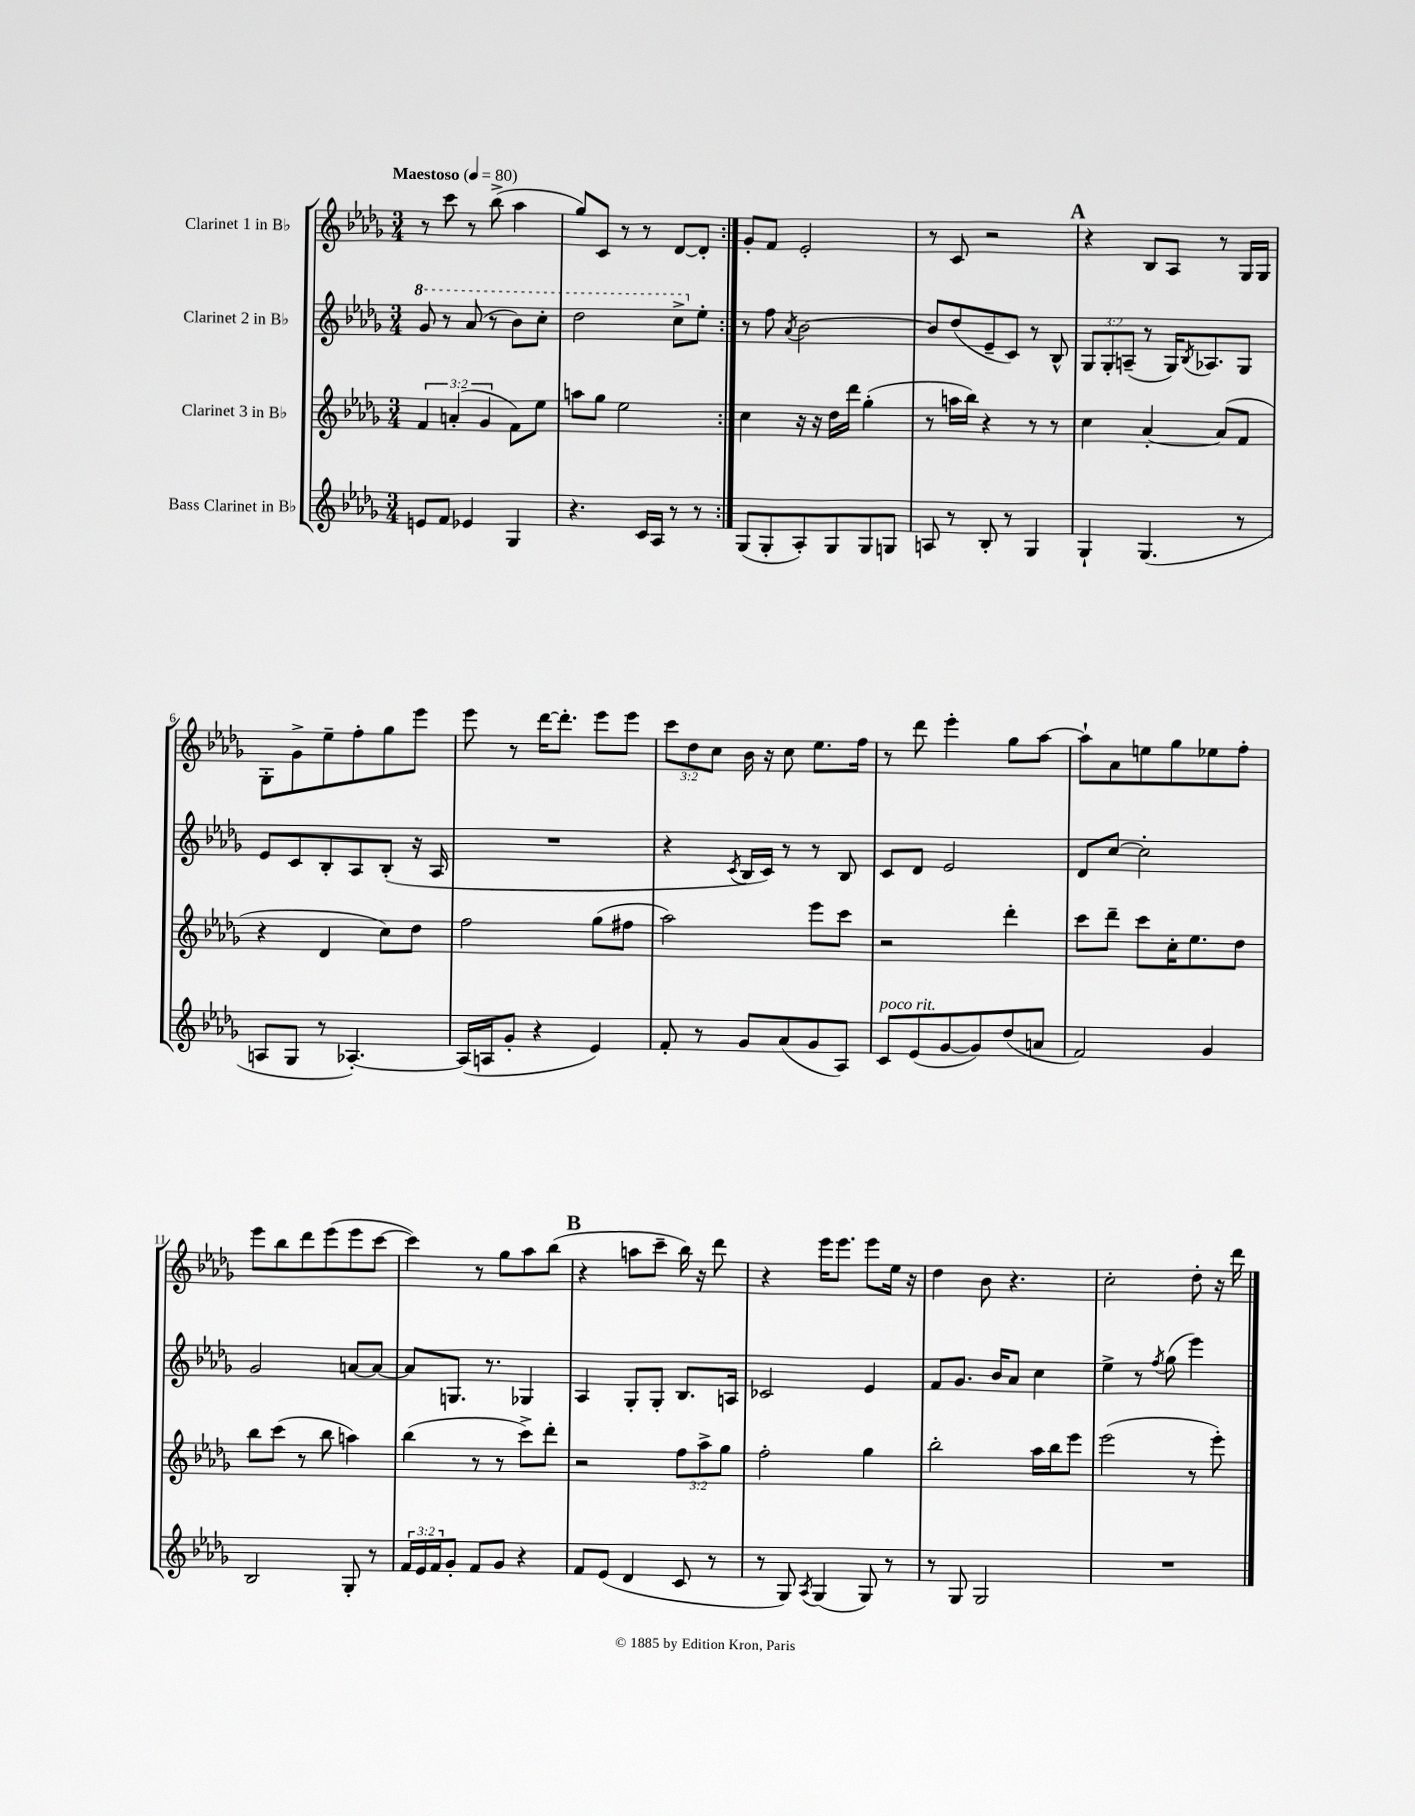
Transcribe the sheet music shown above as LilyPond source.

<<
\new StaffGroup <<
\new Staff = "s0" \with { instrumentName = "Clarinet 1 in Bb" } {
    \clef treble \key des \major \numericTimeSignature \time 3/4 \override Staff.TupletNumber.text = #tuplet-number::calc-fraction-text \tempo "Maestoso" 4 = 80
    \repeat volta 2 { r8 c'''8 r8 bes''8->( aes''4 |
    ges''8) c'8 r8 r8 des'8~ des'8-. | }
    ges'8-. f'8 ees'2-. |
    r8 c'8 r2 |
    \mark \markup { \bold "A" } r4 bes8 aes8 r8 ges16 ges16 |
    ges8-. ges'8-> ees''8-- f''8-. ges''8 ees'''8 |
    ees'''8 r8 des'''16~ des'''8.-. ees'''8 ees'''8 |
    \tuplet 3/2 { c'''8 des''8 c''8 } bes'16 r16 c''8 ees''8. f''16 |
    r8 des'''8 ees'''4-. ges''8 aes''8~ |
    aes''8-! aes'8 e''8 ges''8 ees''8 f''8-. |
    ees'''8 bes''8 des'''8 ees'''8( ees'''8 c'''8~ |
    c'''4) r8 ges''8 aes''8 bes''8( |
    \mark \markup { \bold "B" } r4 a''8 c'''8-- bes''16) r16 des'''8 |
    r4 ees'''16 ees'''8. ees'''8 ees''16 r16 |
    des''4 bes'8 r4. |
    c''2-. des''8-. r16 des'''16 \bar "|." |
}
\new Staff = "s1" \with { instrumentName = "Clarinet 2 in Bb" } {
    \clef treble \key des \major \numericTimeSignature \time 3/4 \override Staff.TupletNumber.text = #tuplet-number::calc-fraction-text
    \repeat volta 2 { \ottava #1 ges''8 r8 aes''8( r8 bes''8) c'''8-. |
    des'''2 c'''8-> \ottava #0 ees''8-. | }
    r8 f''8 \acciaccatura { aes'8 } bes'2~ |
    bes'8 des''8( ees'8-- c'8) r8 bes8-^ |
    \mark \markup { \bold "A" } \tuplet 3/2 { ges8 ges8-. a8--( } r8 ges16) \acciaccatura { bes8 } aes8. ges8 |
    ees'8 c'8 bes8-. aes8 bes8-.( r16 aes16 |
    R2. |
    r4 \acciaccatura { c'8 } bes16 c'16) r8 r8 bes8 |
    c'8 des'8 ees'2 |
    des'8 c''8~ c''2-. |
    ges'2 a'8~ a'8~ |
    a'8 g8. r8. ges4 |
    \mark \markup { \bold "B" } aes4 ges8-. ges8-. bes8. a16 |
    ces'2 ees'4 |
    f'8 ges'8. bes'16 aes'8 c''4 |
    ees''4-> r8 \acciaccatura { f''8 } ges''8( ees'''4) \bar "|." |
}
\new Staff = "s2" \with { instrumentName = "Clarinet 3 in Bb" } {
    \clef treble \key des \major \numericTimeSignature \time 3/4 \override Staff.TupletNumber.text = #tuplet-number::calc-fraction-text
    \repeat volta 2 { \tuplet 3/2 { f'4 a'4-.( ges'4 } f'8) ees''8 |
    a''8 ges''8 ees''2 | }
    c''4 r16 r16 des''16 des'''16 ges''4-.( |
    r8 a''16 bes''16) r4 r8 r8 |
    \mark \markup { \bold "A" } c''4 aes'4~-. aes'8( f'8 |
    r4 des'4 c''8) des''8 |
    f''2 ges''8( fis''8 |
    aes''2) ees'''8 c'''8 |
    r2 des'''4-. |
    c'''8 des'''8-- c'''8 c''16-. ees''8. des''8 |
    bes''8 c'''8( r8 bes''8 a''4) |
    bes''4( r8 r8 c'''8->) des'''8-. |
    \mark \markup { \bold "B" } r2 \tuplet 3/2 { f''8 aes''8-> ges''8 } |
    f''2-. ges''4 |
    bes''2-. aes''16 bes''16 ees'''8 |
    ees'''2( r8 ees'''8-.) \bar "|." |
}
\new Staff = "s3" \with { instrumentName = "Bass Clarinet in Bb" } {
    \clef treble \key des \major \numericTimeSignature \time 3/4 \override Staff.TupletNumber.text = #tuplet-number::calc-fraction-text
    \repeat volta 2 { e'8 f'8 ees'4 ges4 |
    r4. c'16 aes16 r8 r8 | }
    ges8( ges8-. aes8-.) ges8 ges8 g8 |
    a8 r8 bes8-. r8 ges4 |
    \mark \markup { \bold "A" } ges4-! ges4.( r8 |
    a8 ges8 r8 aes4.~-.) |
    aes16( a16 ges'8-. r4 ees'4) |
    f'8-. r8 ges'8 aes'8( ges'8 aes8) |
    c'8^\markup { \italic "poco rit." } ees'8( ges'8~ ges'8) des''8( a'8 |
    f'2) ges'4 |
    bes2 ges8-. r8 |
    \tuplet 3/2 { f'16 ees'16 f'16 } ges'8-. f'8 ges'8 r4 |
    \mark \markup { \bold "B" } f'8 ees'8( des'4 c'8 r8 |
    r8 ges8) \acciaccatura { aes8 } ges4( ges8) r8 |
    r8 ges8 ges2 |
    R2. \bar "|." |
}
>>
>>
